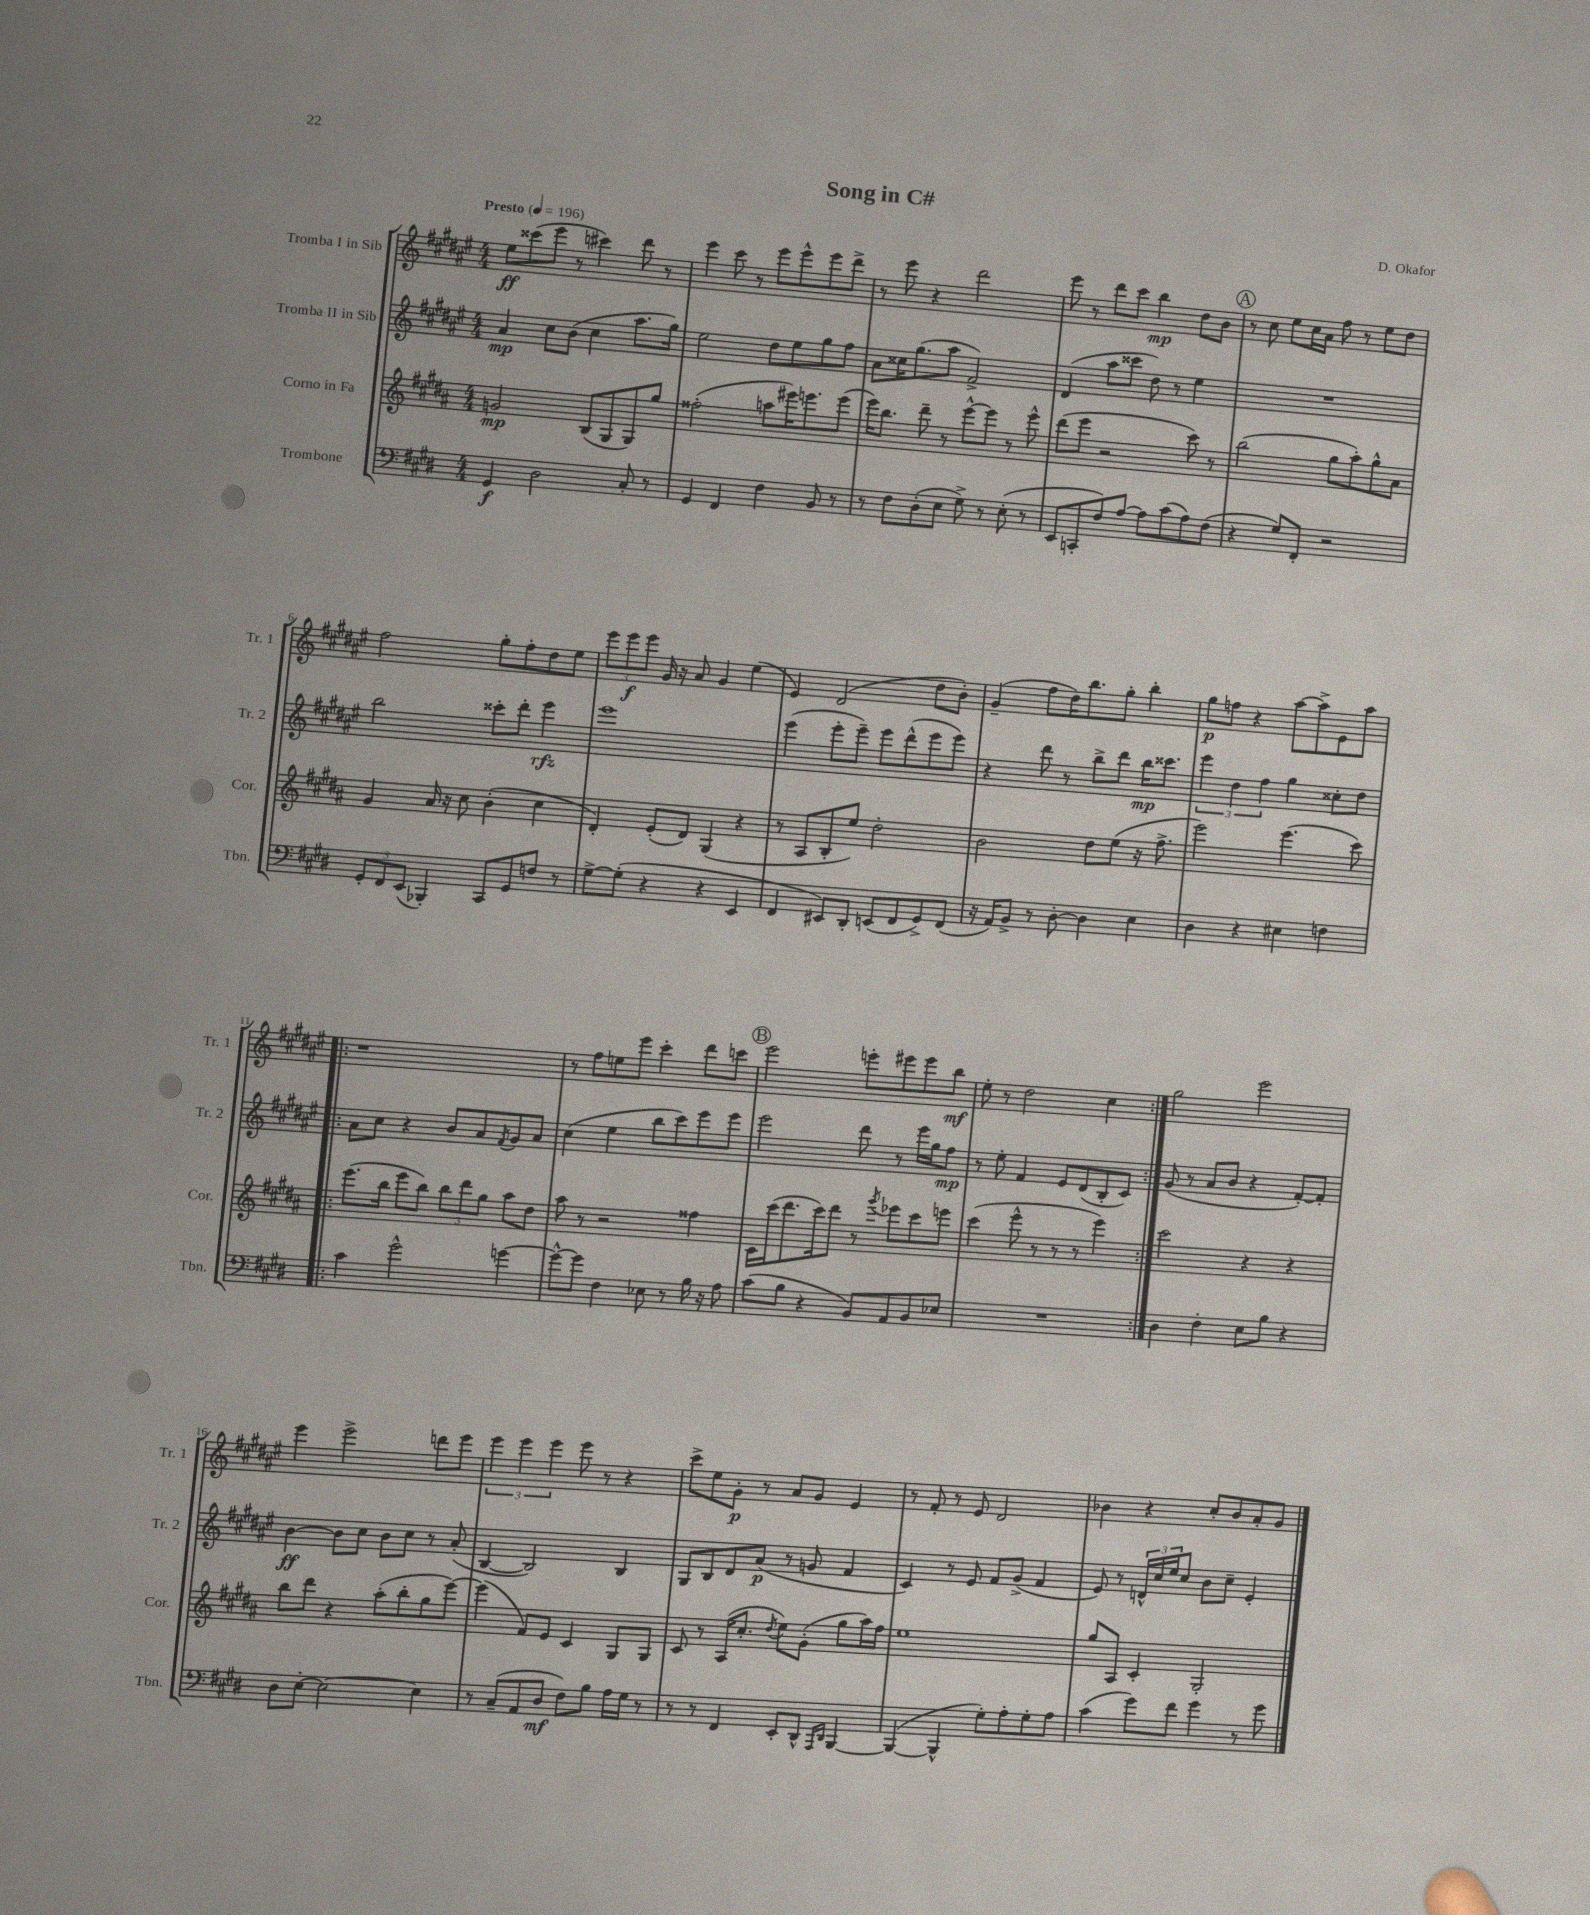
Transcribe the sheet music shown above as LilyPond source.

\header { title = "Song in C#" composer = "D. Okafor" }
<<
\new StaffGroup <<
\new Staff = "s0" \with { instrumentName = "Tromba I in Sib" shortInstrumentName = "Tr. 1" } {
    \clef treble \key fis \major \numericTimeSignature \time 4/4 \tempo "Presto" 4 = 196
    eis''8\ff cisis'''8( eis'''8 r8 cis'''4) dis'''8 r8 |
    eis'''4 cis'''8 r8 eis'''8 eis'''8-^ eis'''8 dis'''8-> |
    r8 eis'''8 r4 dis'''2 |
    eis'''8 r8 dis'''8 cis'''8 b''4\mp dis''8 b'8 |
    \mark \markup { \circle "A" } r8 cis''8 eis''8 cis''16 ais'16 fis''8 r8 eis''8 dis''8 |
    fis''2 gis''8-. fis''8-. dis''8 eis''8 |
    \tuplet 3/2 { eis'''8 eis'''8\f eis'''8 } gis'16 r16 ais'8 gis'4 eis''4( |
    eis'4) dis'2( dis''8 b'8-.) |
    gis'4--( fis''8 dis''16) b''8. gis''8-. b''4-. |
    gis''8\p f''8 r4 ais''8~ ais''8-> eis'8 ais''8 |
    \repeat volta 2 { r1 |
    r8 fis''8 e''8 eis'''8 cis'''4-. dis'''8 c'''8 |
    \mark \markup { \circle "B" } eis'''2 e'''8-. eis'''8 eis'''8 b''8\mf |
    eis''8-. r8 dis''2 cis''4 | }
    gis''2 eis'''2 |
    eis'''4 eis'''2-> d'''8 eis'''8 |
    \tuplet 3/2 { eis'''4 eis'''4 eis'''4 } eis'''8 r8 r4 |
    cis'''8-> eis''8 gis'8-.\p r8 ais'8 gis'8 eis'4 |
    r8 fis'8-. r8 eis'8 dis'2 |
    bes'4 r4 cis''8-. bes'8 ais'8-. gis'8 \bar "|." |
}
\new Staff = "s1" \with { instrumentName = "Tromba II in Sib" shortInstrumentName = "Tr. 2" } {
    \clef treble \key fis \major \numericTimeSignature \time 4/4
    ais'4\mp cis''8 b'8( cis''4 ais''8. gis''16) |
    eis''2 dis''8 eis''8 gis''8 fis''8 |
    ais'8 cisis''16 gis''8.( ais''8 fis'2->) |
    dis'4( ais''8 cisis'''8 dis''8) r8 eis''4 |
    \mark \markup { \circle "A" } R1 |
    b''2 cisis'''8-. dis'''8-. eis'''4\rfz |
    eis'''1 |
    eis'''4( eis'''8-. eis'''8--) eis'''8 dis'''8-^( eis'''8 eis'''8) |
    r4 dis'''8 r8 b''8-> dis'''8 b''16\mp cisis'''8. |
    \tuplet 3/2 { eis'''4 dis''4 fis''4 } gis''4 cisis''8-. dis''8 |
    \repeat volta 2 { ais'8 cis''8 r4 b'8 ais'8 \acciaccatura { fis'8 } gis'8 ais'8 |
    cis''4( eis''4 b''8 cis'''8) eis'''8 eis'''8 |
    \mark \markup { \circle "B" } eis'''2 dis'''8 r8 eis'''16 gis''16 fis''8\mp |
    r8 eis''8-. fis'4 eis'8 dis'8( b8-. cis'8) | }
    gis'8( r8 ais'8 b'8 r4 fis'8~-.) fis'8-. |
    b'4~\ff b'8 cis''8 b'8 cis''8 r8 ais'8-.( |
    b4~ b2) b4 |
    gis8 b8 dis'8 ais'8\p( r8 g'8 fis'4 |
    cis'4) r8 eis'8 fis'8 gis'8->( fis'4 |
    eis'8) r8 \tuplet 3/2 { d'16-^ cis''16 eis''16 } cis''8 b'8 cis''8-- eis'4-. \bar "|." |
}
\new Staff = "s2" \with { instrumentName = "Corno in Fa" shortInstrumentName = "Cor." } {
    \clef treble \key b \major \numericTimeSignature \time 4/4
    g'2\mp b8( gis8 gis8) gis''8 |
    fisis''2-.( a''8 eis'''16) e'''8. e'''8( |
    e'''16) b''8. dis'''8-- r8 e'''8~-^ e'''8 r8 e'''8-^ |
    dis'''8( e'''8 r2 cis'''8) r8 |
    \mark \markup { \circle "A" } b''2( gis''8 ais''8-.) gis''8-^ ais'8 |
    gis'4 ais'16 r16 cis''8 b'4-.( cis''4 |
    dis'4-.) e'8-.( dis'8) gis4( r4 |
    r8 ais8 b8-. e''8) dis''2-. |
    b'2 dis''8 e''8( r16 fis''8.-> |
    e'''2) e'''4.( cis'''8) |
    \repeat volta 2 { e'''8.( b''16 e'''8 b''8) \tuplet 3/2 { b''8 dis'''8 gis''8 } ais''8 dis''8 |
    ais''8 r8 r2 fisis''4 |
    \mark \markup { \circle "B" } cis'16 cis'''16( dis'''8. cis'''16) dis'''8 r8 \acciaccatura { gis'''8 } ees'''8 cis'''8 e'''8 |
    cis'''4( e'''8-^ r8 r8 r8 e'''4) | }
    cis'''2 r4 r4 |
    b''8 dis'''8 r4 ais''8-.( b''8-. gis''8 e'''8~) |
    e'''4( fis'8) e'8 cis'4 gis8 gis8 |
    cis'8 r8 ais16( cis''8.-. \acciaccatura { dis''8 } e''8) gis'8-.( gis''8 ais''16) fis''16 |
    e''1 |
    gis''8 ais8 cis'4-. gis2-. \bar "|." |
}
\new Staff = "s3" \with { instrumentName = "Trombone" shortInstrumentName = "Tbn." } {
    \clef bass \key e \major \numericTimeSignature \time 4/4
    gis,4\f dis2 cis8-. r8 |
    gis,4 fis,4 fis4 b,8 r8 |
    r8 fis8 dis8-.( e8 gis8->) r8 e8-.( r8 |
    e,8 c,8-. fis8) a8~ a8 cis'8( a8) fis8( |
    \mark \markup { \circle "A" } r4 gis8) fis,8-. r2 |
    \tuplet 3/2 { gis,8-. fis,8 e,8( } bes,,4-.) cis,8 gis,8 f8 r8 |
    gis8~-> gis8-.( r4 r4 e,4 |
    fis,4 eis,8) dis,8-. e,8( fis,8 gis,8->) fis,8( |
    r16 a,16) b,8-> r8 dis8~-. dis4 e4 |
    dis4 r4 eis4 f4 |
    \repeat volta 2 { cis'4 gis'2-^ g'4~ |
    g'8~-^ g'8 fis4 ees8 r8 b16 r16 a8 |
    \mark \markup { \circle "B" } cis'8( b8 r4 b,8) a,8 b,8 ees8 |
    R1 | }
    dis4 fis4-. e8 b8 r4 |
    dis8 e8~-. e2~ e4 |
    r8 cis8--( a,8 dis8\mf fis8) b8 a16 gis16 r8 |
    r8 r8 fis,4 e,8-. dis,8-^ \grace { a,,16 dis,16 } b,,4~ |
    b,,4~( b,,4-^ gis8-.) a8-. gis8-. a8 |
    cis'4( gis'8) fis'8 gis'4 r8 gis'8 \bar "|." |
}
>>
>>
